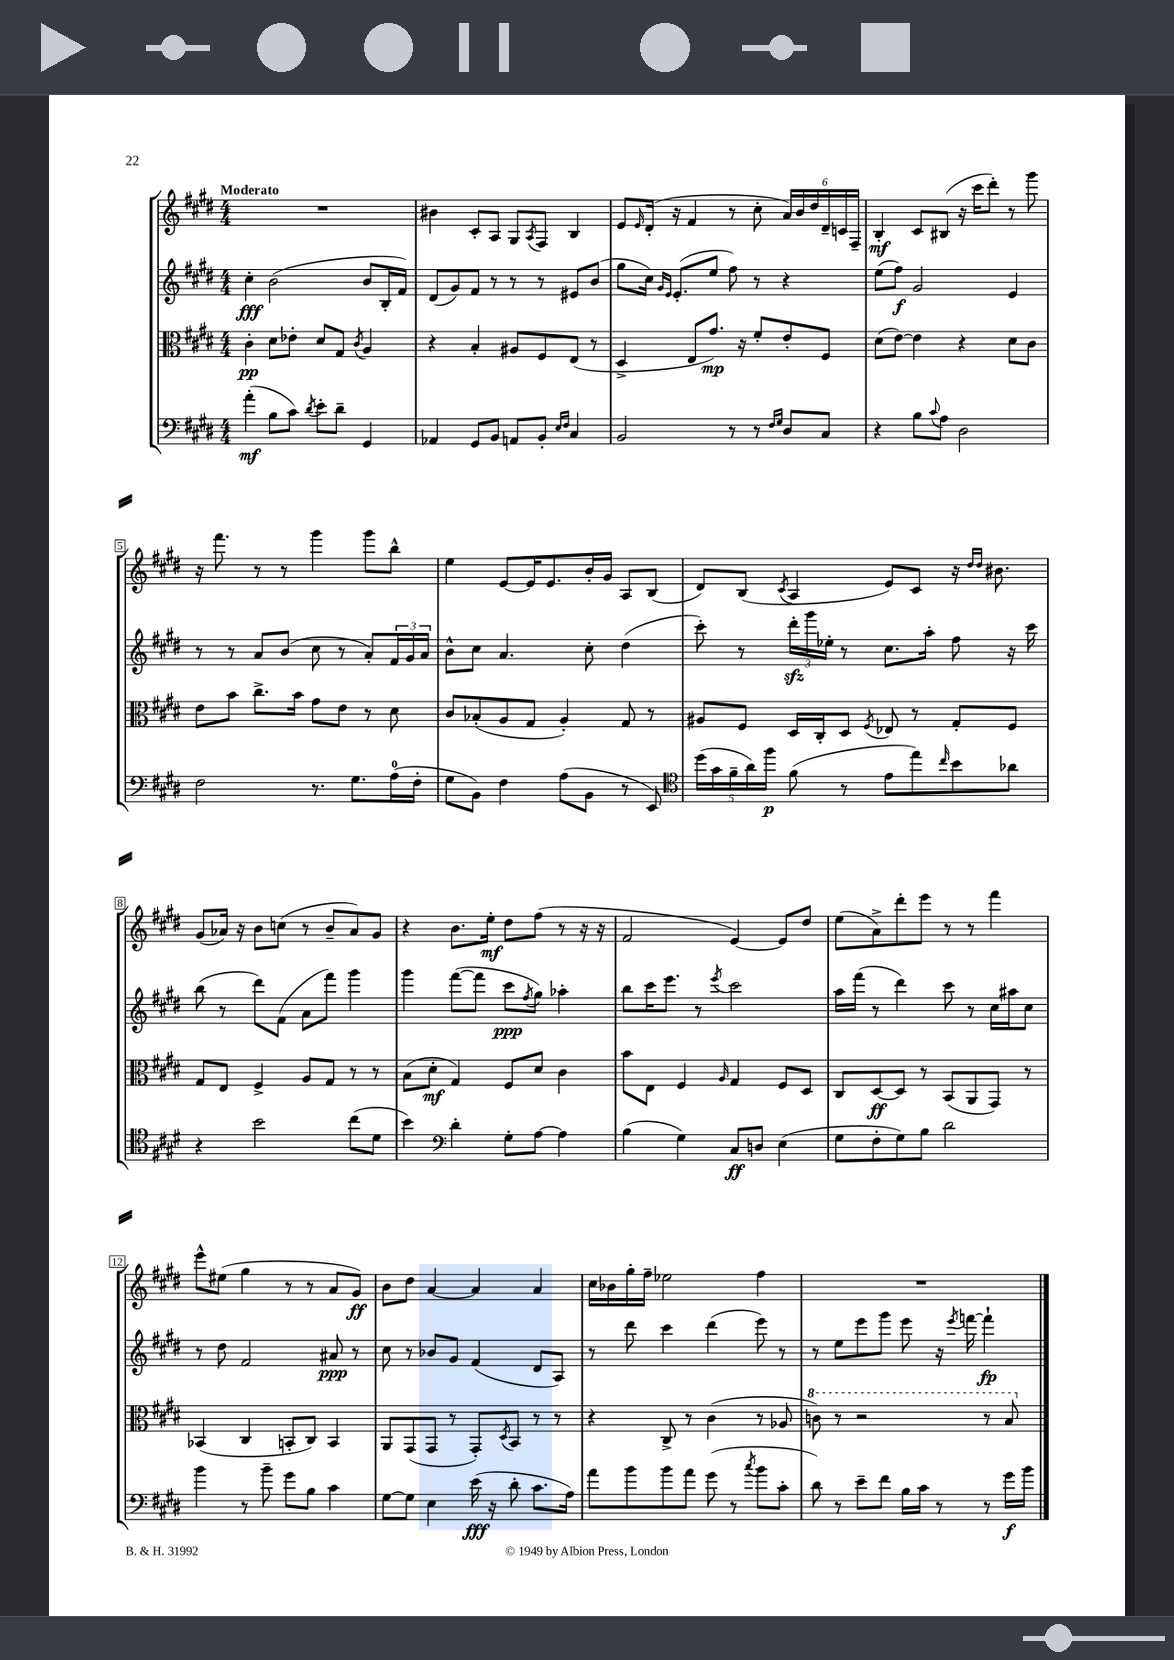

**kern	**kern	**kern	**kern
*staff4	*staff3	*staff2	*staff1
*clefF4	*clefC3	*clefG2	*clefG2
*k[f#c#g#d#]	*k[f#c#g#d#]	*k[f#c#g#d#]	*k[f#c#g#d#]
*M4/4	*M4/4	*M4/4	*M4/4
(4a'	4c#'	4cc#'	1r
8B	8d#	(2b	.
8c#)	8e-'	.	.
8qd#	.	.	.
8e'	8d#	.	.
8d#~	8G#	.	.
.	8qc#	.	.
4GG#	4A	8b	.
.	.	16B'	.
.	.	16f#)	.
=	=	=	=
4AA-	4r	(8d#	4b#
.	.	8g#)	.
8GG#	4B'	8f#	8c#'
8BB	.	8r	8A
8AA	8A#	8r	8G#
.	.	.	8qA
8BB'	8F#	8r	8F#
16qqE	.	.	.
16qqF#	.	.	.
4C#	(8E	8e#	4B
.	8r	(8b	.
=	=	=	=
2BB	4D#^	8gg#	8e
.	.	.	16qqe
.	.	16cc#)	(16d#'
.	.	16qqg#	.
.	.	16qqe	.
.	.	(8.e'	16r
.	8E	.	4f#
.	8.g#)	8ee	.
8r	.	8ff#)	8r
.	16r	.	.
8r	8f#'	8r	8cc#'
16qqF#	.	.	.
16qqG#	.	.	.
8D#	8e'	4r	24a)
.	.	.	24b
.	.	.	24dd#
8C#	8F#	.	24d#~
.	.	.	24c
.	.	.	24F#~
=	=	=	=
4r	(8d#	(8ee	4B'
.	[8e)	8ff#)	.
8B	4e]	2g#	8c#
8qqc#	.	.	.
8A	.	.	(8B#
2D#	4r	.	16r
.	.	.	16ccc#
.	.	.	8ddd#')
.	8d#	4e	8r
.	8c#	.	8ggg#
=	=	=	=
2F#	8e	8r	16r
.	.	.	8.fff#
.	8b	8r	.
.	8.cc#^	8a	8r
.	.	(8b	8r
.	16b	.	.
8.r	8g#	8cc#	4ggg#
.	8e	8r	.
8.G#	.	.	.
.	8r	8a')	8ggg#
(16A	8d#	24f#	8bb^^
.	.	24g#	.
16F#'	.	.	.
.	.	24a	.
=	=	=	=
8G#	8c#	8b^^	4ee
8BB)	(8B-'	8cc#	.
4F#	8A	4.a	[8e
.	8G#	.	16e]
.	.	.	8.e
(8A	4A')	.	.
8BB	.	8cc#'	16b'
.	.	.	16g#
8r	8G#	(4dd#	8A
8EE)	8r	.	(8B
=	=	=	=
*clefC4	*	*	*
(20dd#	8A#	8ccc#')	8d#)
20g#	.	.	.
20f#~	.	.	.
.	8F#	8r	(8B
20a)	.	.	.
20ff#	.	.	.
.	.	.	8qc#
(8f#	16D#	24ddd#'	4A
.	.	24ggg#	.
.	16C#'	.	.
.	.	24ee-'	.
8r	8D#	8r	.
.	8qF#	.	.
8e	8E-	8.cc#	8e)
8ee)	8r	.	8c#
.	.	16aa'	.
16qqcc#	.	.	.
8b	8G#'	8ff#	16r
.	.	.	16qqdd#
.	.	.	16qqdd#
.	.	.	8.b#
8a-	8F#	16r	.
.	.	16ccc#	.
=	=	=	=
4r	8G#	(8bb	(8g#
.	8E	8r	16a-)
.	.	.	16r
2b	4F#^	8ddd#)	8b
.	.	(8f#	(8cc
.	8A	8a	8r
.	8G#	8fff#)	8b~
(8cc#	8r	4ggg#	8a-)
8d#	8r	.	8g#
=	=	=	=
4b)	(8B	4ggg#	4r
.	8d#'	.	.
*clefF4	*	*	*
4d#'	4G#)	([8fff#	8.b
.	.	8fff#]	.
.	.	.	16ee'
8G#'	8F#	8ccc#	8dd#
.	.	8qff#	.
[8A	8d#	8gg#)	(8ff#
4A]	4c#	4aa-'	8r
.	.	.	16r
.	.	.	16r
=	=	=	=
(4B	8b	8bb	2f#
.	8E	16ccc#	.
.	.	8.eee	.
4G#)	4F#	.	.
.	.	8r	.
.	16qqA	8qeee	.
8C#	4G#	2ccc#	[4e)
8D	.	.	.
(4E	8F#	.	8e]
.	8D#	.	8dd#
=	=	=	=
8G#	8C#	16aa	(8ee
.	.	(16fff#	.
8F#'	[8D#	8r	8a^)
8G#)	8D#]	4ddd#)	8ddd#'
8B	8r	.	8eee
2d#	(8BB	8ccc#	8r
.	8AA	8r	8r
.	8GG#)	16cc#	4fff#
.	.	16aa#	.
.	8r	8cc#	.
=	=	=	=
4b	(4BB-	8r	8eee^^
.	.	8dd#	(8ee#
8r	4C#	2f#	4gg#
8b~	.	.	.
8g#	8BB'	.	8r
8B	8C#)	.	8r
4c#	4BB	8a#	8a
.	.	8r	8g#)
=	=	=	=
[8G#	8AA	8cc#	8b
8G#]	(8GG#	8r	8dd#
4E	8GG#	8b-	[4a
.	8r	8g#	.
(16e	8GG#')	(4f#	4a]
16r	.	.	.
.	8qD#	.	.
8d#'	8BB	.	.
8.c#	8r	8d#	4a
.	8r	8A)	.
16A)	.	.	.
=	=	=	=
8a	4r	8r	16cc#
.	.	.	16b-
8b	.	8ddd#	16gg#'
.	.	.	16ff#~
8b	8C#^	4ccc#	2ee-
8a	8r	.	.
(8g#	(4c#	(4ddd#	.
8r	.	.	.
8qcc#	.	.	.
8b	8r	8eee)	4ff#
8c#'	8A-	8r	.
=	=	=	=
8d#)	8cc)	8r	1r
8r	8r	8ee	.
8e~	2r	8eee	.
8f#	.	8ggg#	.
16B	.	8eee	.
16c#	.	.	.
8r	.	16r	.
.	.	8qeee	.
.	.	[16fff	.
8r	8r	4fff`]	.
16g#	8b	.	.
16b	.	.	.
==	==	==	==
*-	*-	*-	*-
